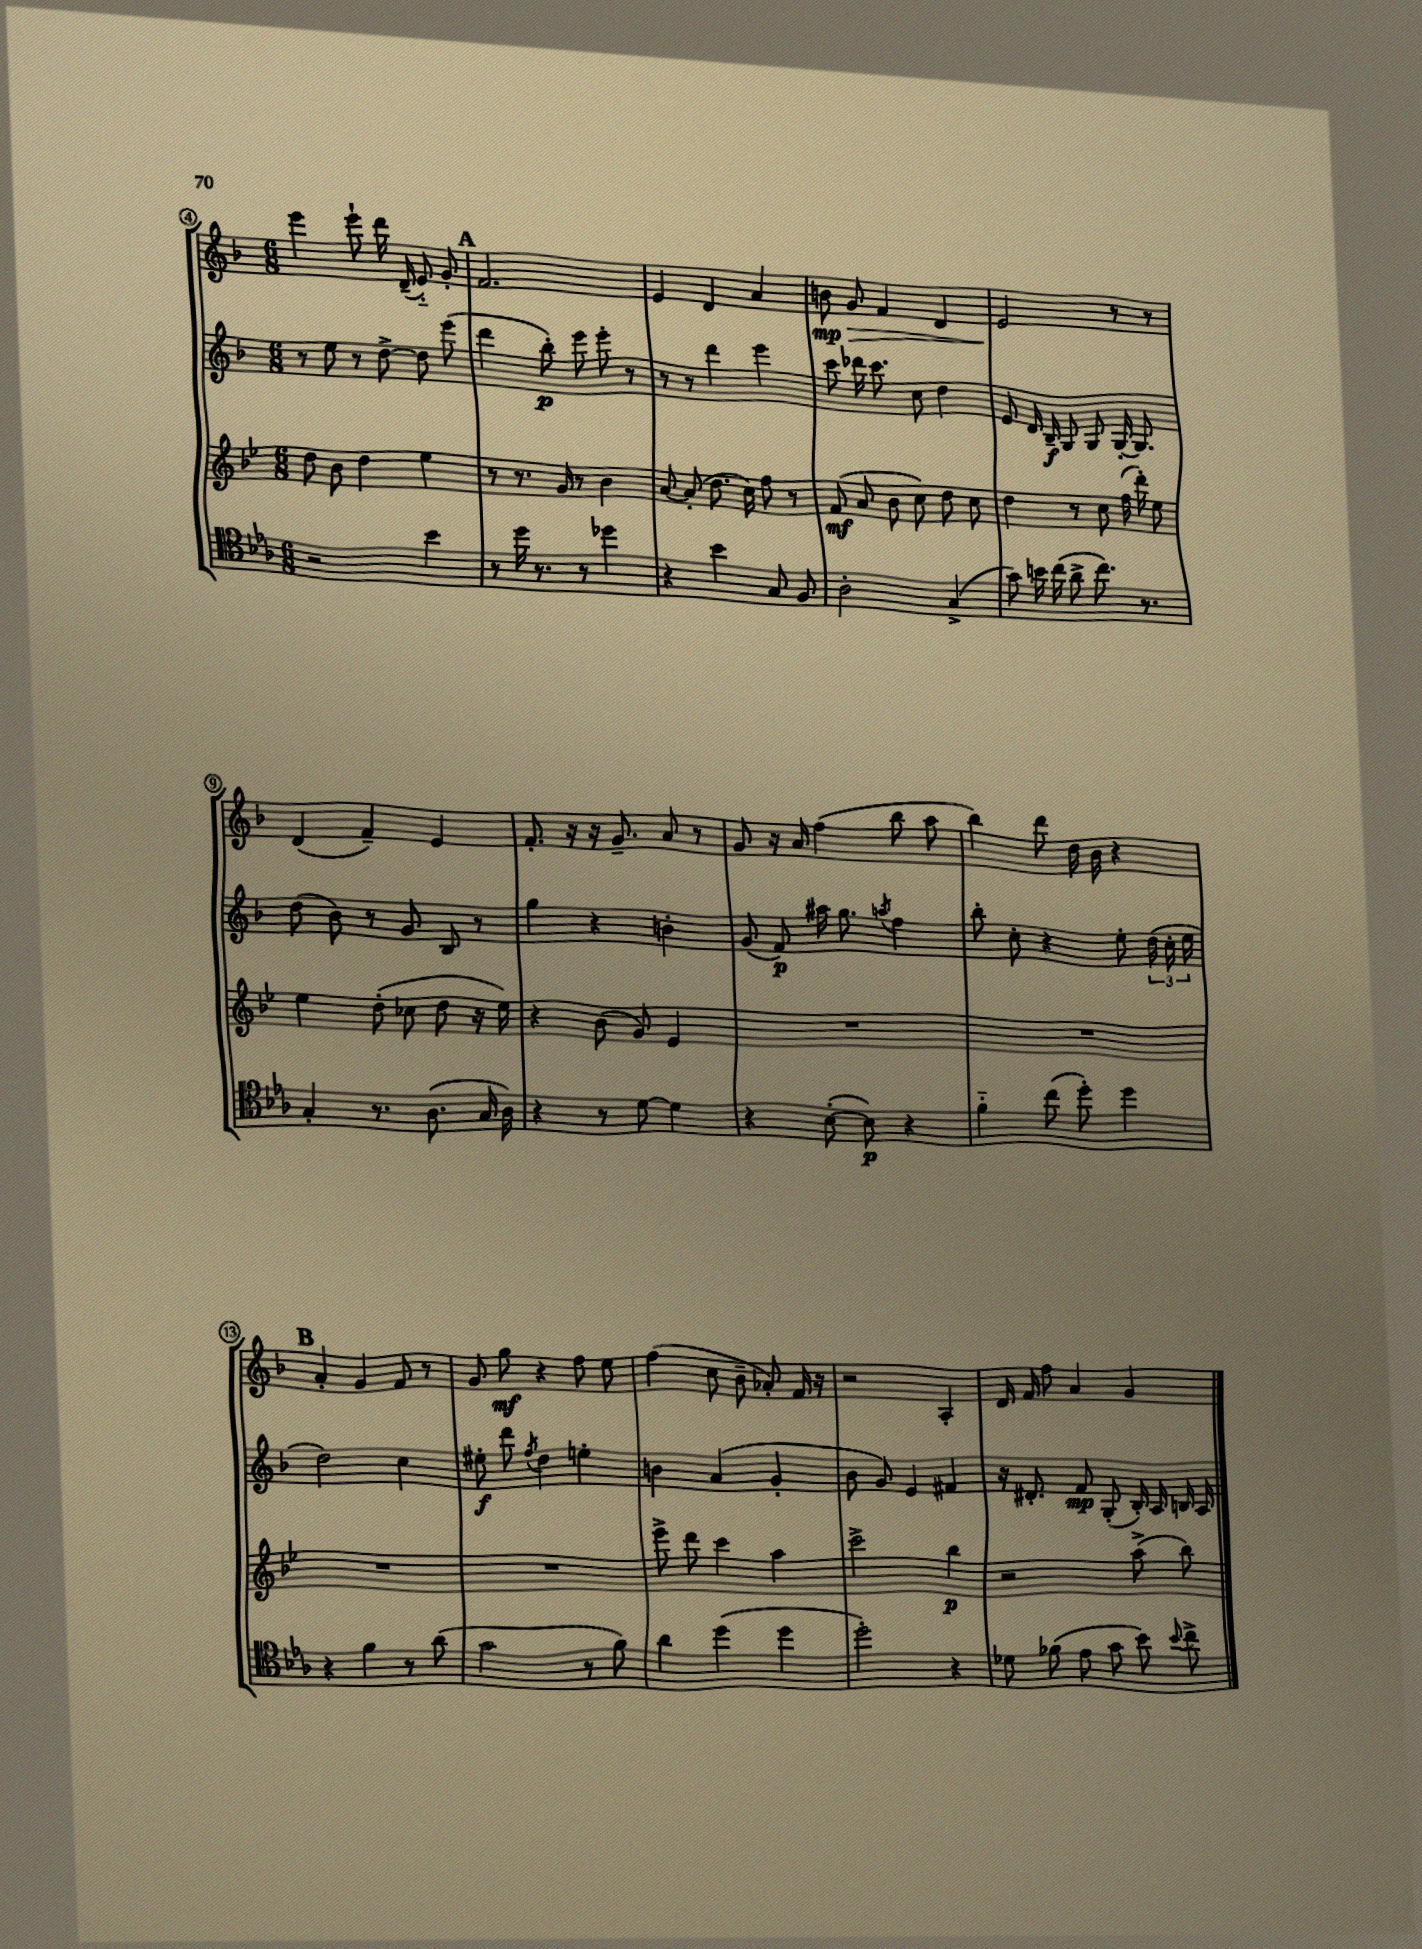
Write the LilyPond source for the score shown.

<<
\new StaffGroup <<
\new Staff = "s0" {
    \clef treble \key f \major \numericTimeSignature \time 6/8
    \autoBeamOff e'''4 e'''8-! d'''16 d'16--( e'8-_) g'8-. |
    \mark \markup { \bold "A" } f'2. |
    e'4 d'4 a'4 |
    b'8\mp\> g'8 f'4 d'4 |
    e'2\! r8 r8 |
    d'4( f'4--) e'4 |
    f'8.-. r16 r16 g'8.-- a'8 r8 |
    g'8 r16 a'16 f''4( bes''8 a''8 |
    bes''4) d'''8 d''16 bes'16 r4 |
    \mark \markup { \bold "B" } a'4-. g'4 f'8 r8 |
    g'8 g''8\mf r4 f''8 e''8 |
    f''4( c''8 bes'8-- aes'8-.) f'16 r16 |
    r2 a4-. |
    d'16 f'16 f''8 a'4 g'4 \bar "|." |
}
\new Staff = "s1" {
    \clef treble \key f \major \numericTimeSignature \time 6/8
    \autoBeamOff r8 e''8 r8 d''8~-> d''8 e'''8( |
    \mark \markup { \bold "A" } d'''4 bes''8-.\p) e'''8 e'''8-. r8 |
    r8 r8 d'''4 e'''4 |
    c'''8 des'''16 c'''8. c''8 d''4 |
    e'8 d'16 bes16--\f g8 g8 g16~-. g8. |
    d''8( bes'8) r8 g'8 bes8 r8 |
    g''4 r4 b'4-. |
    g'8( f'8\p) ais''16 g''8. \acciaccatura { a''8 } f''4 |
    bes''8-. c''8-. r4 e''8-. \tuplet 3/2 { d''16( c''16-. e''16 } |
    \mark \markup { \bold "B" } d''2) c''4 |
    eis''8-.\f d'''8 \acciaccatura { f''8 } d''4 e''4-. |
    b'4 a'4( g'4-. |
    bes'8 g'8) e'4 fis'4 |
    r16 dis'8.-. f'8\mp g8-.( bes16-.) a16 b16 a16 \bar "|." |
}
\new Staff = "s2" {
    \clef treble \key bes \major \numericTimeSignature \time 6/8
    \autoBeamOff d''8 bes'8 d''4 ees''4 |
    \mark \markup { \bold "A" } r8 r8. g'16 r8 bes'4 |
    a'8~ a'8-.( d''8. c''16) f''8 r8 |
    f'8\mf( a'8 bes'8 c''8) d''8 c''8 |
    d''4 r8 c''8 f''16( d'''16-.) ees''8 |
    ees''4 d''8-.( ces''8 d''8 r16 ees''16) |
    r4 bes'8( g'8) ees'4 |
    R2. |
    R2. |
    \mark \markup { \bold "B" } R2. |
    R2. |
    ees'''8-> d'''8 c'''4 a''4 |
    c'''2-> bes''4\p |
    r2 a''8->( bes''8) \bar "|." |
}
\new Staff = "s3" {
    \clef tenor \key ees \major \numericTimeSignature \time 6/8
    \autoBeamOff r2 bes'4 |
    \mark \markup { \bold "A" } r8 d''16 r8. r8 des''4 |
    r4 bes'4 g8 f8 |
    aes2-. g4->( |
    g'8) b'16 c''16( aes'8-> c''8.) r8. |
    g4-. r8. aes8.( g16 aes16) |
    r4 r8 d'8~ d'4 |
    r4 bes8~-.( bes8\p) r4 |
    f'4-_ c''8( d''8-.) d''4 |
    \mark \markup { \bold "B" } r4 f'4 r8 aes'8( |
    g'2 r8 f'8) |
    aes'4 d''4( d''4 |
    d''2-.) r4 |
    des'8 fes'8( ees'8 g'8 bes'8) \appoggiatura { bes'8 } c''8-> \bar "|." |
}
>>
>>
\layout { \context { \Score currentBarNumber = #4 \override BarNumber.stencil = #(make-stencil-circler 0.1 0.3 ly:text-interface::print) } }
